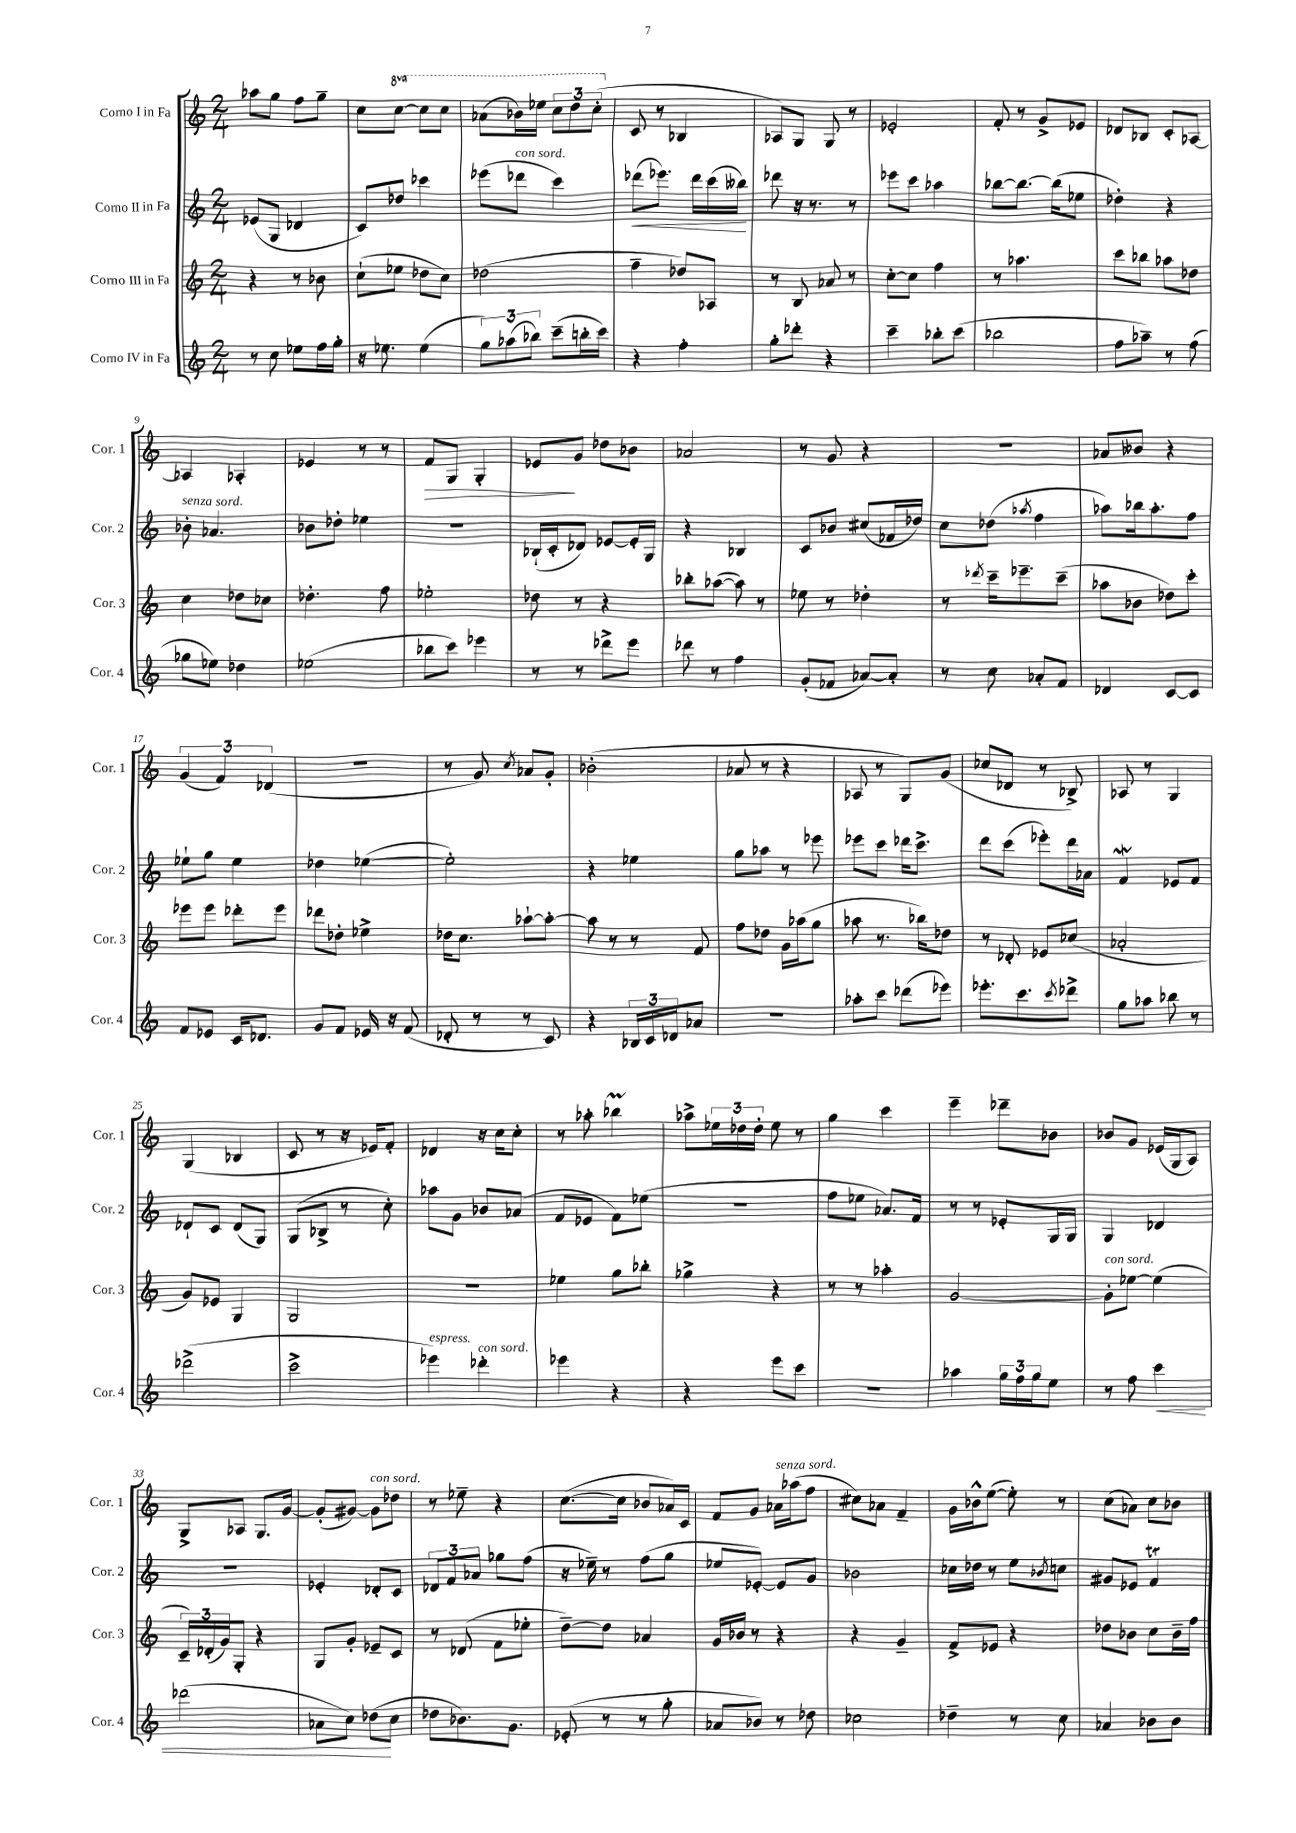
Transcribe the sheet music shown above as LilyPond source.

<<
\new StaffGroup <<
\new Staff = "s0" \with { instrumentName = "Corno I in Fa" shortInstrumentName = "Cor. 1" } {
    \clef treble \key c \major \numericTimeSignature \time 2/4 \set Staff.ottavationMarkups = #ottavation-simple-ordinals
    aes''8 g''8 f''8 g''8-- |
    c''8 \ottava #1 c'''8~ c'''8 c'''8 |
    aes''8( bes''16) ees'''16 \tuplet 3/2 { c'''8 d'''8 c'''8-.( \ottava #0 } |
    c'8 r8 bes4 |
    aes8) g8 g8 r8 |
    ees'2-. |
    f'8-. r8 g'8-> ees'8 |
    des'8 bes8 c'8-. aes8~ |
    aes4 aes4-. |
    ees'4 r8 r8 |
    f'8\> g8 g4-. |
    ees'8\! g'8 des''8 bes'8 |
    aes'2 |
    r8 g'8 r4 |
    r2 |
    aes'8 beses'8 r4 |
    \tuplet 3/2 { g'4( f'4) des'4( } |
    r2 |
    r8 g'8) \acciaccatura { c''8 } aes'8 g'8-. |
    bes'2-.( |
    aes'8 r8 r4 |
    aes8 r8 g8) g'8( |
    ces''8 des'8 r8 bes8->) |
    aes8 r8 g4 |
    g4( bes4 |
    c'8 r8 r16 ees'16) f'8-. |
    des'4 r16 c''16 c''8-. |
    r8 aes''8-. bes''4\prall |
    aes''8-> \tuplet 3/2 { ees''16 des''16 des''16-. } ees''8 r8 |
    g''4 c'''4 |
    e'''4-- des'''8-- bes'8 |
    bes'8 g'8 ees'16( g16 a8) |
    g8-> aes8 g8. g'16~ |
    g'8-.( gis'8~) gis'8^\markup { \italic "con sord." } des''8 |
    r8 ees''8-- r4 |
    c''8.~( c''16 bes'8 aes'16) c'16 |
    f'8 g'8 aes'16^\markup { \italic "senza sord." } aes''16( f''8 |
    cis''8) aes'8 f'4-- |
    g'16 bes'16-^ e''8~( e''8-.) r8 |
    c''8( aes'8) c''8 bes'8 \bar "|." |
}
\new Staff = "s1" \with { instrumentName = "Corno II in Fa" shortInstrumentName = "Cor. 2" } {
    \clef treble \key c \major \numericTimeSignature \time 2/4
    ees'8( g8 des'4 |
    c'8) des''8 ces'''4 |
    ees'''8( des'''8^\markup { \italic "con sord." } c'''4) |
    des'''8\<( ees'''8.) des'''16 c'''16( beses''16\!) |
    des'''8 r16 r8. r8 |
    ees'''8 c'''8 aes''4 |
    bes''8~ bes''8.~ bes''16( ees''8 |
    des''4-.) r4 |
    bes'8-.^\markup { \italic "senza sord." } aes'4. |
    bes'8 des''8-. ees''4 |
    R2 |
    bes16-!( c'16-. des'8) ees'8~ ees'16-. g16 |
    r4 bes4 |
    c'8 bes'8 cis''8( fes'16 des''16) |
    c''8 des''8( \acciaccatura { aes''8 } f''4 |
    aes''8) bes''16 aes''8.-. f''8 |
    ees''8-! g''8 ees''4 |
    des''4 ees''4~( |
    ees''2-.) |
    r4 ees''4 |
    g''8 aes''8 r8 ees'''8 |
    ees'''8 c'''8 des'''16 c'''8.-> |
    d'''8 c'''8( ees'''8-.) d'''16 aes'16 |
    f'4\mordent ees'8 f'8 |
    des'8-! c'8 des'8( g8) |
    g8( bes8-> r8 c''8-.) |
    aes''8 g'8 bes'8 aes'8( |
    f'8 ees'8 f'8) ees''8( |
    R2 |
    f''8 ees''8 aes'8.) f'16 |
    r8 r8 ees'8-. g16 g16 |
    g4 des'4 |
    R2 |
    ees'4-. des'8-. c'8 |
    \tuplet 3/2 { des'8 f'8 aes'8 } ges''8 f''8( |
    r16 ees''16--) r8 f''8( g''8 |
    ees''8 ees'8~-.) ees'8 g'8 |
    bes'2 |
    ces''16 des''16 r8 e''8 \acciaccatura { bes'8 } c''8 |
    gis'8 ees'8 f'4\trill \bar "|." |
}
\new Staff = "s2" \with { instrumentName = "Corno III in Fa" shortInstrumentName = "Cor. 3" } {
    \clef treble \key c \major \numericTimeSignature \time 2/4
    r4 r8 bes'8 |
    c''8-!( ees''8 des''8 c''8) |
    des''2( |
    f''4-- des''8) aes8 |
    r8 b8 aes'8 r8 |
    c''8~-. c''8 f''4 |
    r8 aes''4. |
    c'''8 bes''8 aes''8 des''8 |
    c''4 des''8 ces''8 |
    des''4.-. f''8 |
    ees''2-. |
    des''8 r8 r4 |
    bes''8-. aes''8~( aes''8) r8 |
    ees''8 r8 des''4-. |
    r8 \acciaccatura { des'''8 } c'''16-- ees'''8.-- c'''8--( |
    aes''8 bes'8 des''8) c'''8-. |
    ees'''8 ees'''8 des'''8-. ees'''8 |
    des'''8 des''8-. ees''4-> |
    des''16 c''8. aes''8~-! aes''8~-. |
    aes''8 r8 r8 f'8 |
    f''8 des''8 g'16 aes''16( g''8 |
    aes''8 r8. bes''16) des''8 |
    r8 des'8-. ees'8 ces''8( |
    aes'2-. |
    g'8) ees'8 g4 |
    g2 |
    r2 |
    ees''4 g''8 bes''8-. |
    ges''4-> r4 |
    r8 r8 aes''4-. |
    g'2~ |
    g'8-.^\markup { \italic "con sord." } ees''8~ ees''4( |
    \tuplet 3/2 { c'16--) des'16-.( g'16) } g8-. r4 |
    g8 g'8-. ees'8-- c'8 |
    r8 des'8( f'8 ees''8-. |
    d''8~--) d''8 aes'4 |
    g'16 bes'16 r8 r4 |
    r4 g'4-- |
    f'8-> ees'8 r4 |
    des''8 bes'8 c''8 bes'16-- f''16 \bar "|." |
}
\new Staff = "s3" \with { instrumentName = "Corno IV in Fa" shortInstrumentName = "Cor. 4" } {
    \clef treble \key c \major \numericTimeSignature \time 2/4
    r8 c''8 ees''8 f''16 g''16-. |
    r16 ees''8. ees''4( |
    \tuplet 3/2 { g''8) aes''8( bes''8) } c'''8--( b''16-. c'''16) |
    r4 f''4-. |
    g''8-. des'''8-. r4 |
    c'''4-- bes''8-. c'''8( |
    bes''2 |
    f''8 aes''8--) r8 f''8( |
    ges''8 ees''8) des''4 |
    ees''2( |
    bes''8 c'''8) ees'''4 |
    r8 r8 des'''8-> e'''8 |
    des'''8 r8 f''4 |
    g'8-.( fes'8 aes'8~) aes'8-. |
    r8 c''8 aes'8-. f'8 |
    des'4 c'8~ c'8 |
    f'8 ees'8 c'16 des'8. |
    g'8 f'8 ees'16 r16 f'8( |
    des'8-. r8 r8 c'8) |
    r4 \tuplet 3/2 { bes16 c'16 des'16 } aes'8 |
    R2 |
    aes''8-. c'''8 des'''8( ees'''8) |
    ees'''8.-. c'''8. \acciaccatura { c'''8 } des'''8-> |
    g''8 aes''8 bes''8 r8 |
    des'''2->( |
    c'''2-> |
    ees'''4^\markup { \italic "espress." }) des'''4-.^\markup { \italic "con sord." } |
    ees'''4 r4 |
    r4 e'''8 c'''8 |
    R2 |
    aes''4 \tuplet 3/2 { g''16 f''16 g''16 } e''8 |
    r8 f''8 c'''4\< |
    des'''2( |
    aes'8 c''8) des''8\!( c''8 |
    des''8 bes'8.) g'8. |
    ees'8-.( r8 r8 g''8-. |
    aes'8 bes'8) r8 des''8 |
    ces''2 |
    des''4-- r8 c''8 |
    aes'4 bes'8 bes'8 \bar "|." |
}
>>
>>
